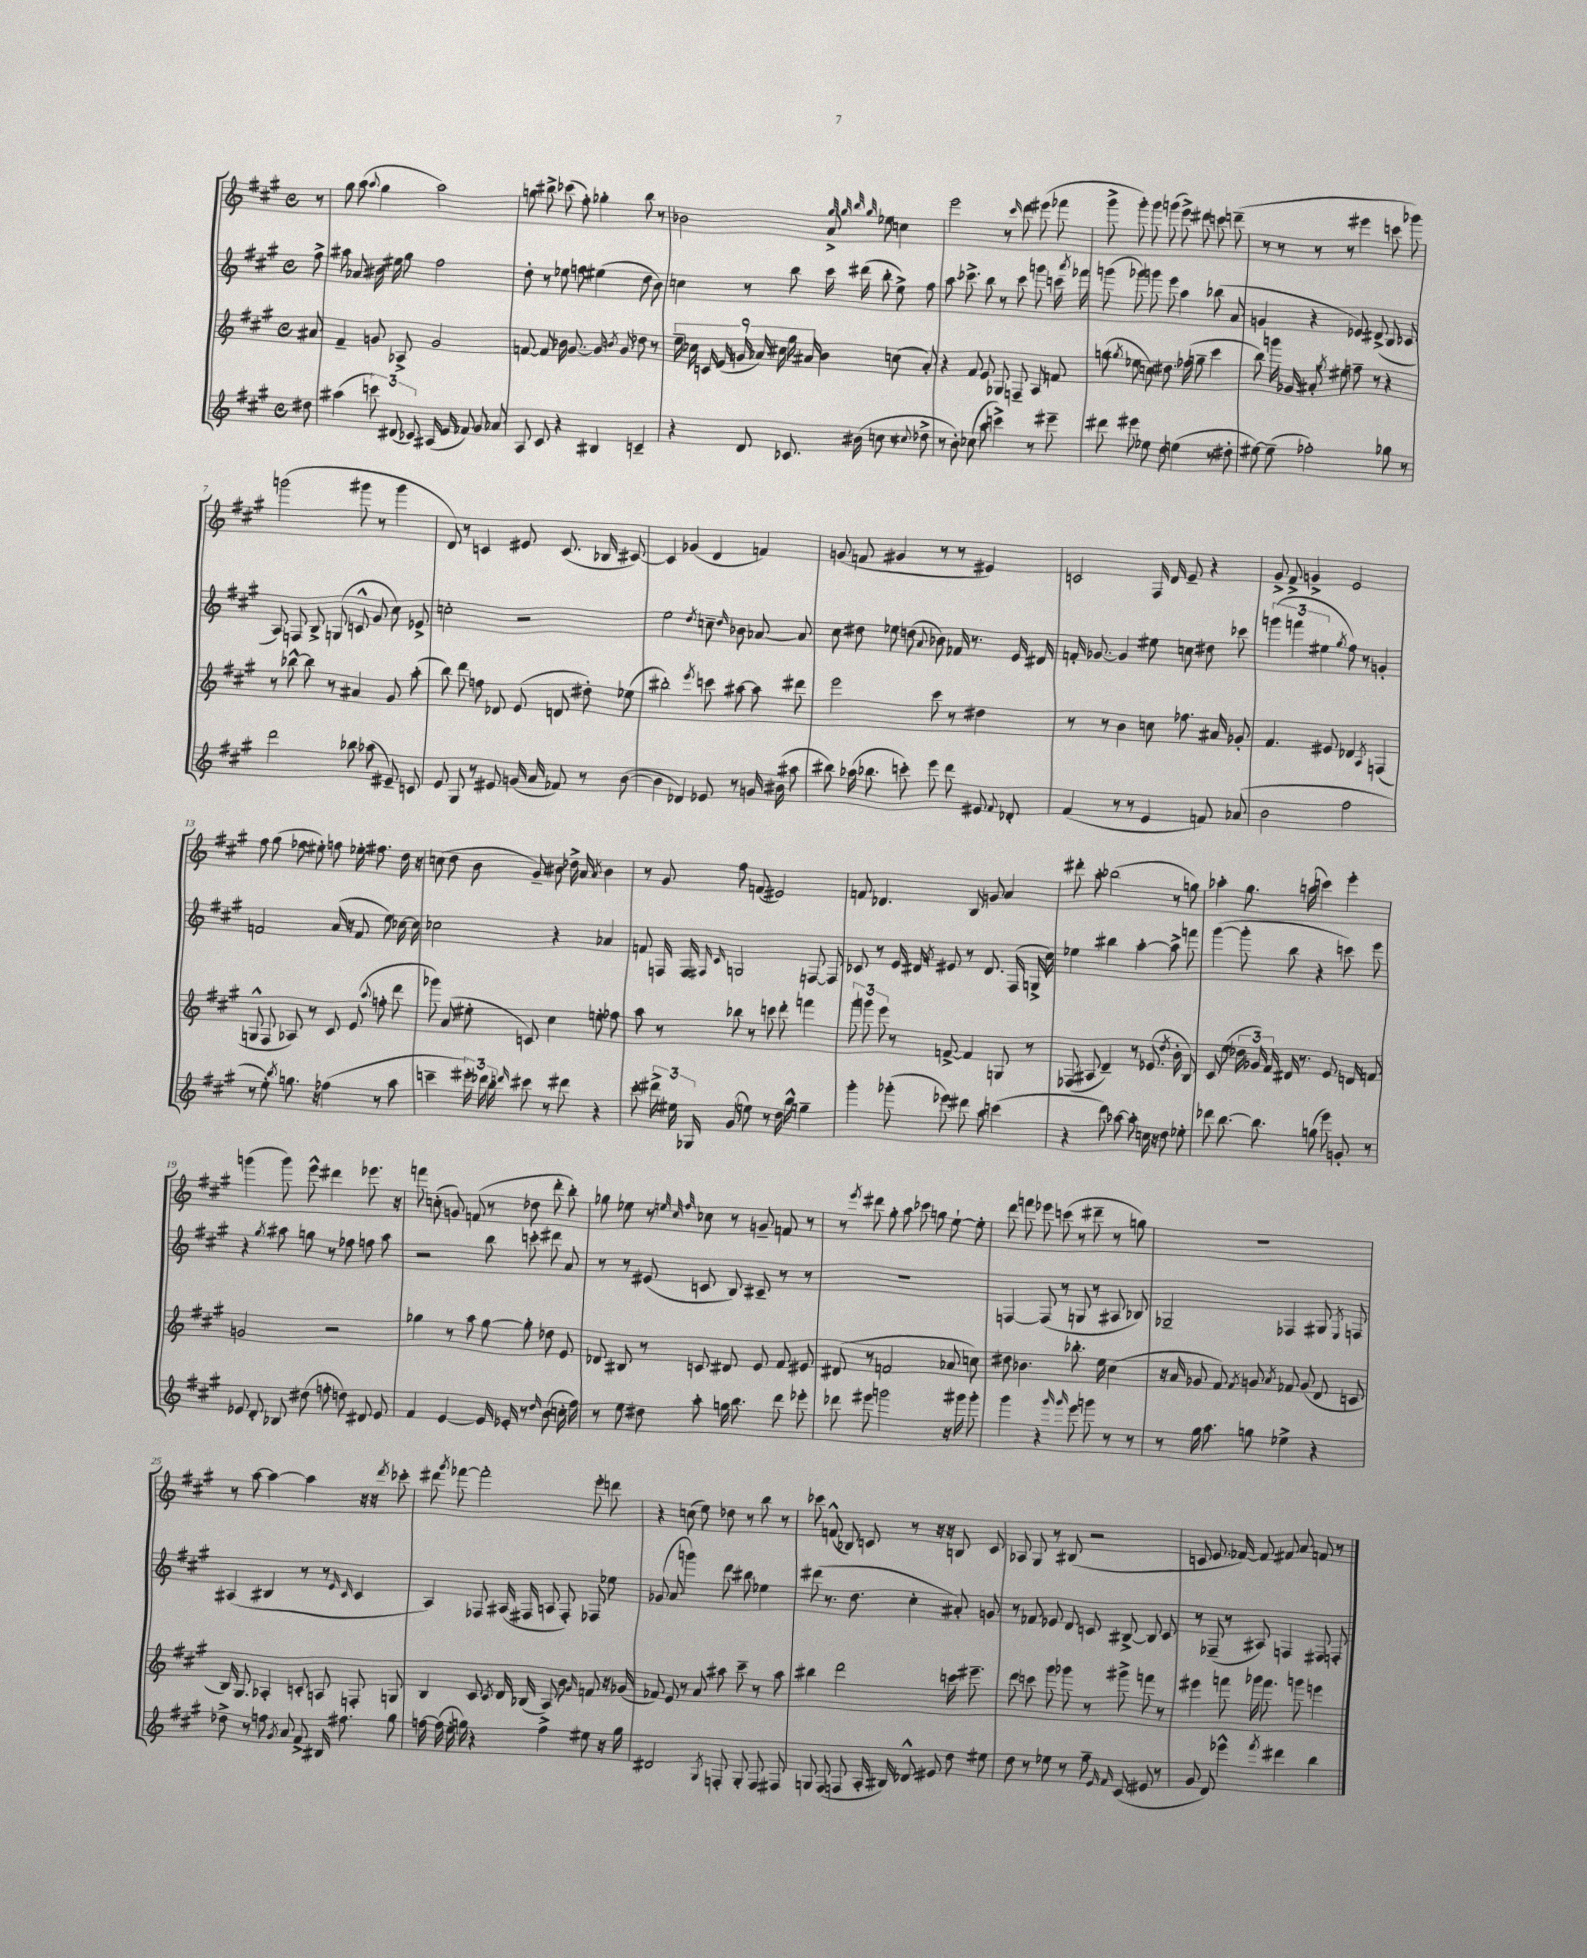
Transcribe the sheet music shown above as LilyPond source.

<<
\new StaffGroup <<
\new Staff = "s0" {
    \clef treble \key a \major \defaultTimeSignature \time 4/4 \partial 8
    \autoBeamOff r8 |
    gis''8 a''8( \appoggiatura { a''8 } gis''4 a''2) |
    g''8 bis''8-> ces'''8( fis''8-.) ges''4-. bis''8 r8 |
    bes'2 a'8-> \grace { gis''32 gis''32 b''32 gis''32 } ees''8 c''4 |
    e'''2 r8 \grace { cis'''16 } d'''8 eis'''8( fes'''8 |
    gis'''8-> gis'''8-.) gis'''8 g'''8( e'''8->) dis'''8 c'''8 d'''8--( |
    r8 r8 r8 r8 eis'''4 c'''8 ges'''8) |
    g'''2( gis'''8 r8 gis'''4 |
    d'8) r8 c'4 eis'8 c'8.( bes16 cis'8~) |
    cis'4 ges'4( d'4 f'4) |
    g'8( f'8 gis'4 r8 r8 eis'4) |
    c'2 fis16 d'16 e'8-- r4 |
    gis'8-> fis'8-> g'4-> e'2 |
    fis''8 gis''8( fes''8 eis''8-.) f''8 ees''16-. fis''8. d''16 r16 |
    c''8( d''8 b'8 gis'8--) bis'8 des''16-> a'16 \acciaccatura { a'8 } bis'4 |
    r8 gis'8 fis''8 f'8( eis'2) |
    f'8 des'4. b8 g'8 a'4 |
    dis'''8-. a''8-. bes''2( r8 g''8) |
    aes''4-. gis''8. a''16( c'''4) e'''4-. |
    g'''4( g'''8) e'''8-^ dis'''4 ees'''8. r16 |
    f'''8 c''8-.( g'8) f'8( r8 des''8 d'''8-. b''8-.) |
    ges''8 ees''8 r8 \grace { e''32 cis''32 fis''32 } ces''8 r8 g'8-- f'8 r8 |
    r8 \acciaccatura { e'''8 } dis'''8 gis''8-. a''8 ces'''8 g''8 e''8~-! e''8-. |
    d'''8 f'''8 ees'''8 c'''8( r8 dis'''8-- r8 g''8) |
    R1 |
    r8 a''8~ a''4~ a''4 r16 r16 \acciaccatura { d'''8 } ces'''8-. |
    dis'''8 \acciaccatura { gis'''8 } fes'''8~ fes'''2-. e'''8-. d'''8 |
    r4 c''8( e''8) des''8 r8 b''8 r8 |
    ces'''8 f'8-^( bes8) c'8 r8 r16 r16 b8 c'8 |
    aes8 gis8 r8 bis8( r2 |
    c'8 e'8. fes'16~) fes'8 fis'8 a'8 f'8 r8 \bar "|." |
}
\new Staff = "s1" {
    \clef treble \key a \major \defaultTimeSignature \time 4/4 \partial 8
    \autoBeamOff fis''8-> |
    ais''8 aes'8 bis'16 eis''16 gis''8 fis''2 |
    d''8-. r8 ees''8 f''8 eis''4( d''8 b'8) |
    c''4 r8 b''8 cis'''16 dis'''16( b''8-. e''8->) fis''8 |
    a''8. ces'''8.-> b''8 r8 ces'''8 g'''8 c'''16 \acciaccatura { a'''8 } fes'''16 |
    g'''8( ges'''8) g'''8 e'''8 a''4 bes''8( a'8 |
    g'4 r4 ees'8) dis'8->( b8 ces'8 |
    a8) f8 b8-> g8( c'8-^ gis'8 cis''8) ees'8-> |
    c''2-. r2 |
    e''2 \acciaccatura { d''8 } c''8-- \grace { d''16 } bes'8 aes'8~ aes'8 |
    cis''8 dis''8 ees''8 d''8( \appoggiatura { a'8 } bes'8) fes'16 r8. e'16 dis'16 |
    f'16-. ges'8.~ ges'4 eis''8 c''8 dis''8 ces'''8 |
    \tuplet 3/2 { g'''4( f'''4 eis''4 } \acciaccatura { gis''8 } fis''8) r8 g'4-. |
    f'2 a'16( r16 f'8 e''8) ces''16~ ces''16 |
    ces''2 r4 aes'4 |
    f'8 f16 f16 \grace { fis16 cis'16 } g2 f8~ f8 |
    ces'8 r8 e'16 dis'16 \acciaccatura { gis'8 } eis'8 r8 dis'8. fis16( g16-> cis''16) |
    ees''4 bis''4 a''4~-. a''8-> f'''8 |
    gis'''4~( gis'''8-. b''8 r4 c'''8) e'''8 |
    r4 \acciaccatura { gis''8 } ais''8 g''8 r8 fes''8 f''8 ais''8 |
    r2 b''8 c'''8-. dis'''8 a'8 |
    r8 r8 eis'8( c'8 b8) cis'8-- r8 r8 |
    R1 |
    f4~ f8( r8 g8 r8 ais8 bes8) |
    ges2-- fes4 gis8 \acciaccatura { e8 } f8 |
    ais4( bis4 r8 r8 \grace { e'16 cis'16 } cis'4 |
    a4) fes8 ais16( fis16 a8 fis8-.) fes8 ees''8 |
    ges'8( a'8 g'''4) d'''8 bis''8 ees''4 |
    dis'''8( r8. d''8. cis''4-. ais'8-.) g'8 |
    r8 fes'8 ees'8 d'8 c'8 bis8~-> bis8 c'8 |
    r8 fes8--( r8 ais8) f4 fis8 f8-. \bar "|." |
}
\new Staff = "s2" {
    \clef treble \key a \major \defaultTimeSignature \time 4/4 \partial 8
    \autoBeamOff ais'8 |
    fis'4-- g'8 aes8-> g'2 |
    f'8~ f'8 bes'16 gis'8.~ gis'8 \acciaccatura { b'8 } gis'8 des''8 r8 |
    \tuplet 9/8 { e''16-- ces''16 c'16 e'16( g'16 aes'16) cis''16 gis''16 ais'16 } b'4 c''8( ais'8-.) |
    r4 fis'8 e'8 ges8 f8-- a8 f'8 |
    g''8( \acciaccatura { gis''8 } ees''8 c''8) dis''8. fes''16( g''8-- cis'''4 |
    b''8) g'''16 ges'16 ais'8-. \acciaccatura { gis''8 } eis''8 f''8-- r8 r4 |
    r8 bes''8~-^ bes''8 r8 ais'4 gis'8 a''8-.( |
    b''8) d'''8 f''8 des'8 e'8( d'8 dis''8-.) ees''8( |
    bis''2-.) \acciaccatura { e'''8 } c'''8 ais''8~ ais''8 dis'''8 |
    e'''2 cis'''8 r8 dis''4 |
    r8 r8 b'4 c''8 fes''8. ais'16 ges'8-. |
    fis'4. eis'8 des'4 \acciaccatura { a8 } f4( |
    g8-^ fis8 aes8) r8 cis'8 e'8( \appoggiatura { a''8 } f''8-. d'''8 |
    ges'''8) a'8( eis''8-. c'8) cis''4 e''8-. fes''8 |
    a''8 r8 bes''8 r8 c'''8 d'''8-. f'''4 |
    \tuplet 3/2 { gis'''8 g'''8 e'''8 } r8 f'8~-> f'4 g8 r8 |
    fes8( ais8 d'4--) r8 ees'8.( \acciaccatura { d''8 } b'16-. b8) |
    cis'8 e''8( \tuplet 3/2 { des''16 ges'16) fis'16 } dis'16 r8. e'8. d'16 f'8 |
    g'2 r2 |
    ges''4 r8 a''8 ges''8~ ges''8-. des''8 e'8 |
    des'8 bis8 r8 c'8 dis'8 e'8 fis'8 eis'8 |
    dis'8( r8 f'2 aes'8 c''8) |
    dis''8 bes'4. bes''8.-. e''16 cis''4( |
    r16 a'16 ges'8 fis'8) \acciaccatura { fis'8 } g'8 \acciaccatura { a'8 } fes'8 g'8( d'8 c'8 |
    b16) gis8. aes4-. c'8-. a8 f8-. g8 |
    b4 cis'8 \acciaccatura { cis'8 } d'16 bes16( a8) b'8 \grace { gis'16 } f'8 r16 ges'16( |
    fes'8) e'8 r8 a'8 ais''8 cis'''8-- r8 ais''8 |
    bis''4 d'''2 c'''16 eis'''8.-- |
    d'''8 c'''8 gis'''8 ges'''8 r8 gis'''8-> f'''8 r8 |
    eis'''4 f'''8 ges'''16 f'''8. g'''8 e'''4 \bar "|." |
}
\new Staff = "s3" {
    \clef treble \key a \major \defaultTimeSignature \time 4/4 \partial 8
    \autoBeamOff dis''8 |
    ais''4( \tuplet 3/2 { c'''8) dis'8( ces'8) } ais16( e'16 fes'8) gis'8 aes'8 |
    a8 cis'8 r4 bis4 c'4-- |
    r4 d'8 ces'8. bis'16( c''8 r8 \appoggiatura { cis''8 } des''8-> |
    r8 b'8-.) ces''8( a''8 c'''4->) r8 eis'''8-- |
    dis'''8 eis'''8 ees''8 d''8 e''4( r8 dis''8-. |
    eis''8~) eis''8--( fes''2-.) ges''8 r8 |
    d'''2 bes''8 aes''8( eis'8--) c'8 |
    e'8 gis8 r8 eis'8 g'16( a'16 fes'8) r8 b'8~( |
    b'4 des'4) ees'8 r8 g'16 bis'16( ais''8 |
    bis''8) aes''16( bes''8. c'''8-.) e'''8 d'''8 eis'8 \appoggiatura { fis'8 } des'8-. |
    fis'4( r8 r8 e'4 f'8) aes'8( |
    b'2 fis''2 |
    r8 e''8-.) \acciaccatura { b''8 } g''8. r16 fes''4( r8 a''8 |
    c'''4-- \tuplet 3/2 { eis'''16-.) des'''16 b''16 } \grace { d'''16 } cis'''8 r8 dis'''8 r4 |
    cis'''8-. \tuplet 3/2 { dis'''16-> eis''16 ges16 } gis'8( e''8) r8 d''16 b''16-^ g''4-- |
    gis'''4-. ges'''8-.( ees'''8) dis'''8 a''8 c'''4( |
    r4 d'''8) aes''8~ aes''8-. c''16 r16 d''8 ees''8-. |
    des'''8 b''8.~ b''8. g''8( e'''8) g'8-. r8 |
    ees'8 d'8-. bes8 dis''8( f''8-. d''8) dis'8 ees'8 |
    fis'4 e'4~ e'16 ees'16-. r8 \grace { d''16 } b'8( c''16-. fis''16) |
    r8 e''8 dis''8 a''8-. g''16 b''8. d'''8 ees'''8-. |
    des'''8 eis'''8 g'''2 r16 gis'''16 gis'''8-. |
    gis'''4 r4 \grace { gis'''16 gis'''16 } e'''8 g'''8 r8 r8 |
    r8 gis''16 a''8. g''8 ees''4-> r4 |
    des''8-> r8 f''8 \acciaccatura { gis'8 } a'8 fis'8-> bis16 fis''8. gis''8 |
    f''16~ f''16( e''16-. g''16) r4 f''4-> eis''8 r16 g''16 |
    dis'2 \acciaccatura { gis8 } f8-. gis8-. f8 fis8 |
    g8 fis8( f8 a16-. bis16) des'8-^ eis'8 d''8 eis''8 |
    d''8 r8 ees''8 r8 fis''8-- \grace { e'16 fis'16 } cis'8( eis'8 r8 |
    gis'8 d'8) ees'''4-^ \acciaccatura { fis'''8 } dis'''4 b''4 \bar "|." |
}
>>
>>
